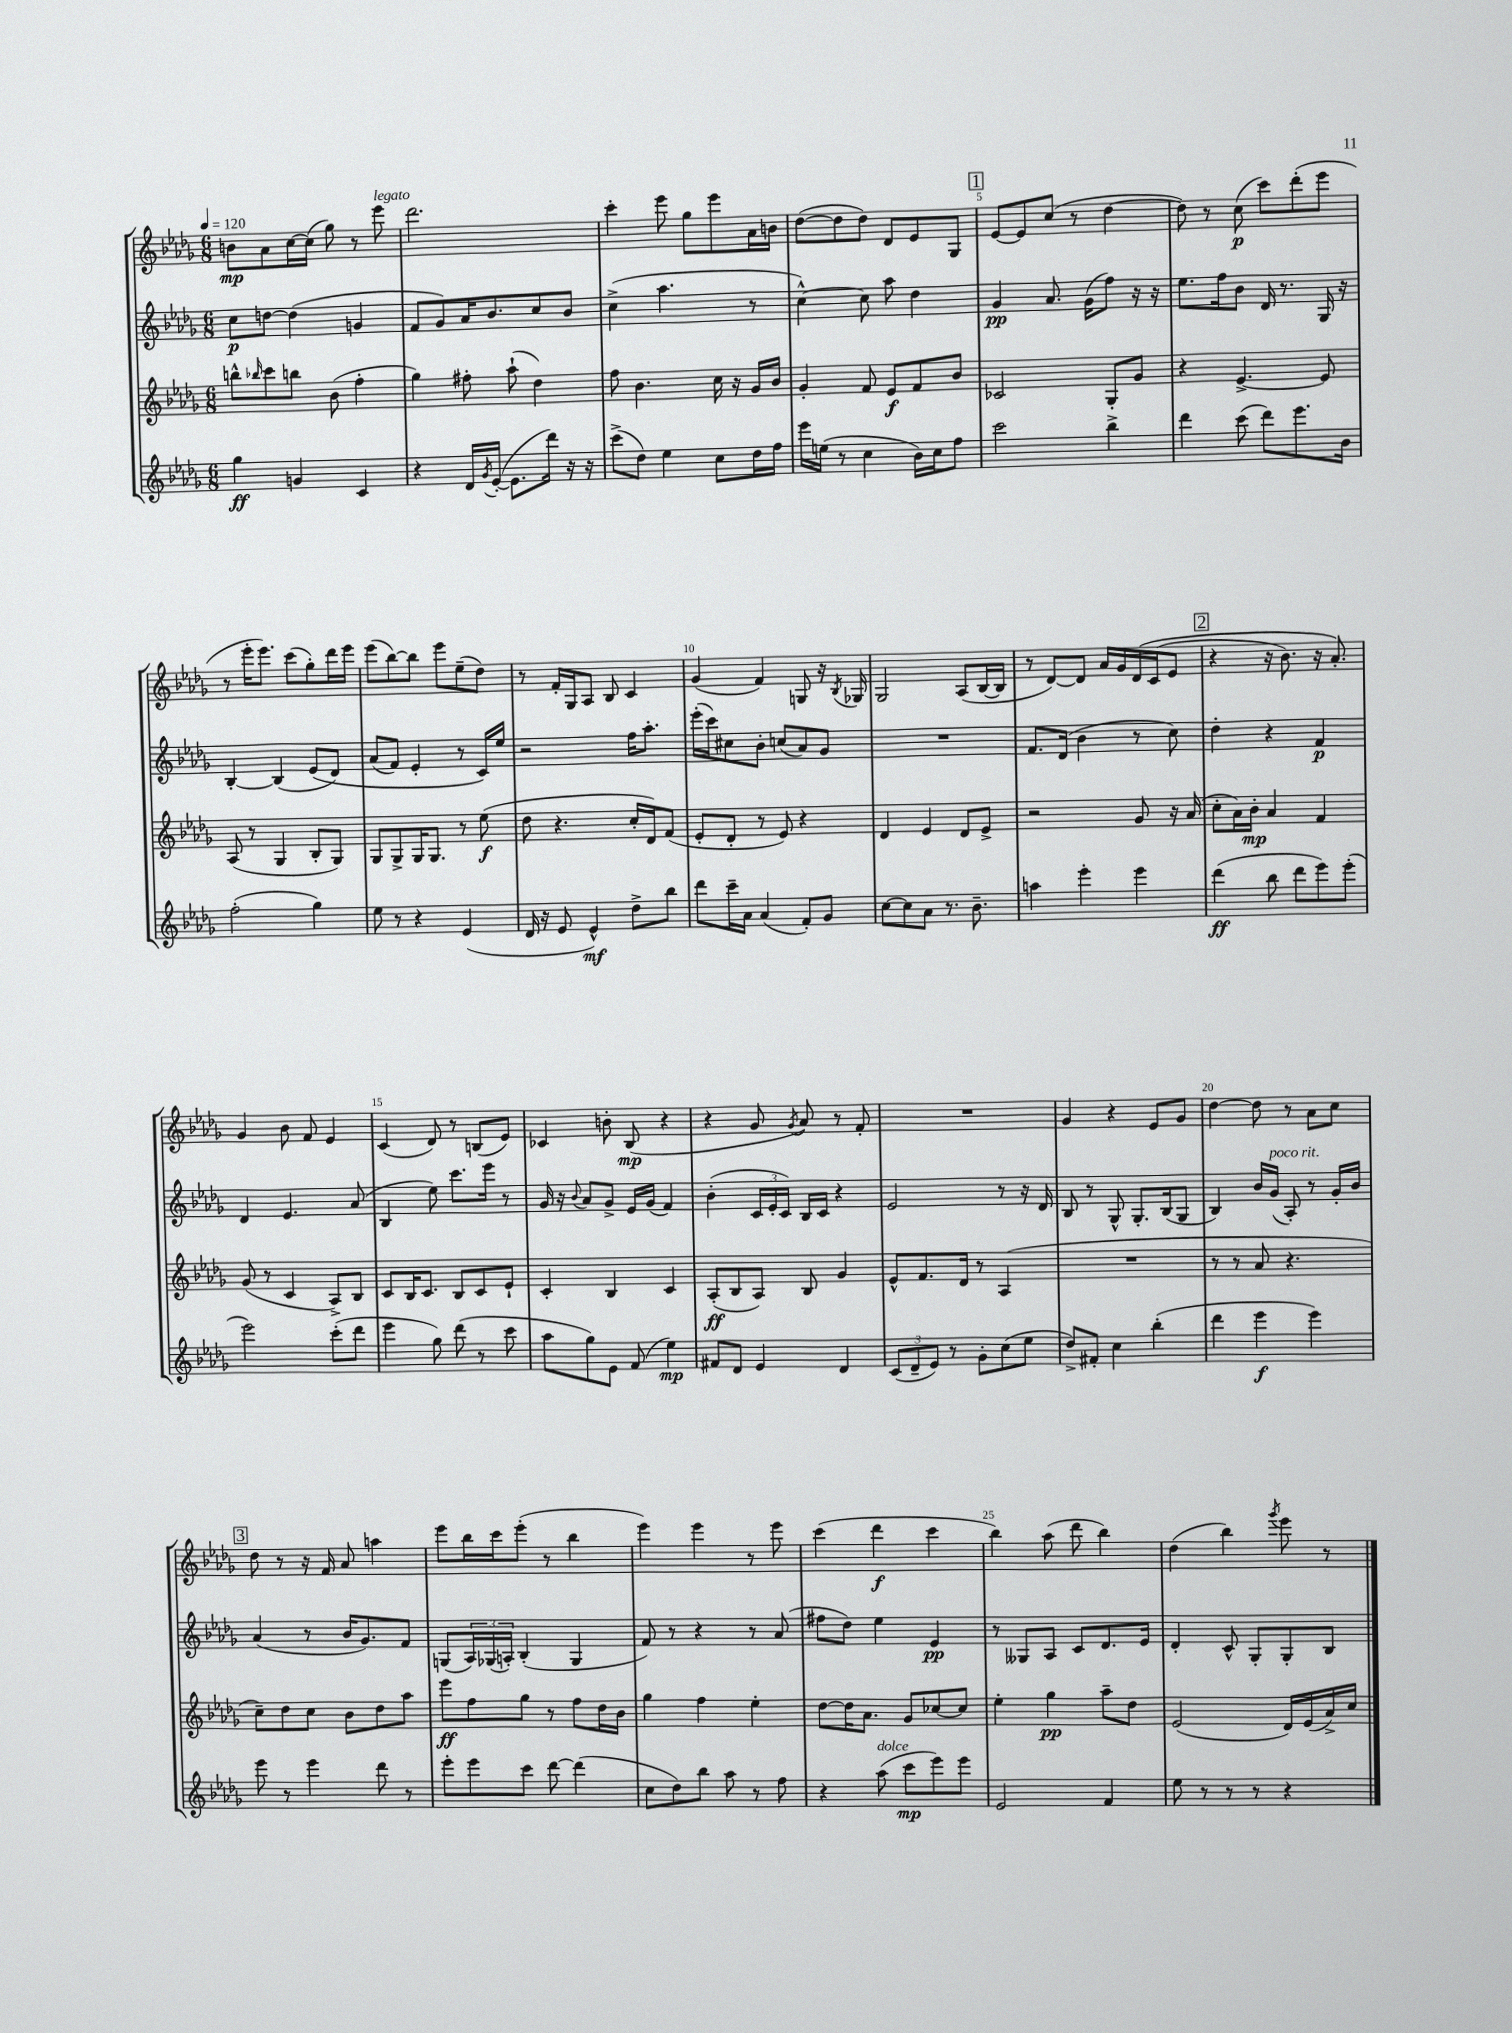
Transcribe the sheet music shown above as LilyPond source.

<<
\new StaffGroup <<
\new Staff = "s0" {
    \clef treble \key des \major \numericTimeSignature \time 6/8 \tempo 4 = 120
    b'8\mp aes'8 c''16~ c''16( ges''8) r8 ees'''8^\markup { \italic "legato" } |
    des'''2. |
    c'''4-. ees'''8 ges''8 ees'''8 aes'16 b'16 |
    des''8~( des''8 des''8) des'8 ees'8 ges8 |
    \mark \markup { \box "1" } ees'8~ ees'8 c''8( r8 des''4~ |
    des''8) r8 c''8\p( c'''8) des'''8-.( ees'''8 |
    r8 ees'''16-. ees'''8.) c'''8( ges''8-.) des'''16 ees'''16 |
    ees'''8( bes''8~) bes''8 ees'''8 ees''8--( des''8) |
    r8 f'16-. ges16 aes8 bes8 c'4 |
    ges'4( f'4) g8 r16 \acciaccatura { bes8 } ges16 |
    ges2 aes8( bes16~ bes16 |
    r8 des'8~) des'8 aes'16 ges'16 des'16\( c'16( ees'8 |
    \mark \markup { \box "2" } r4 r16 bes'8.) r16 aes'8.-.\) |
    ges'4 bes'8 f'8 ees'4 |
    c'4( des'8) r8 b8( ees'8) |
    ces'4 b'8-. bes8\mp( r4 |
    r4 ges'8 \acciaccatura { ges'8 } aes'8) r8 f'8-. |
    R2. |
    ges'4 r4 ees'8 ges'8 |
    des''4~ des''8 r8 aes'8 c''8 |
    \mark \markup { \box "3" } des''8 r8 r16 f'16 aes'8 a''4 |
    ees'''8 bes''16 c'''16 ees'''8-.( r8 bes''4 |
    ees'''4) ees'''4 r8 ees'''8 |
    c'''4( des'''4\f c'''4 |
    bes''4) aes''8( des'''8 bes''4) |
    des''4( bes''4) \acciaccatura { ges'''8 } ees'''8 r8 \bar "|." |
}
\new Staff = "s1" {
    \clef treble \key des \major \numericTimeSignature \time 6/8
    c''8\p d''8~ d''4( g'4 |
    f'8 ges'8) aes'16 bes'8. c''8 bes'8 |
    c''4->( aes''4. r8 |
    c''4~-^) c''8 aes''8 des''4 |
    \mark \markup { \box "1" } ges'4\pp aes'8. ges'16( f''8) r16 r16 |
    ees''8. f''16 bes'8 des'16 r8. ges16 r16 |
    bes4~-. bes4( ees'8\( des'8) |
    aes'8( f'8) ees'4-. r8 c'16\) ees''16 |
    r2 f''16 aes''8.-. |
    ees'''16-.( c'''16) cis''8 bes'8-. c''8( aes'8) ges'8 |
    R2. |
    f'8. des'16( bes'4 r8 c''8) |
    \mark \markup { \box "2" } des''4-. r4 f'4\p |
    des'4 ees'4. aes'8( |
    bes4 ees''8) c'''8. ees'''16 r8 |
    ges'16 r16 \appoggiatura { bes'8 } aes'8 ges'8-> ees'16 ges'16( f'4) |
    bes'4-.( \tuplet 3/2 { c'16 ees'16-. c'16) } bes16 c'16 r4 |
    ees'2 r8 r16 des'16 |
    bes8 r8 ges8-^ ges8.-. bes16( ges8 |
    bes4) bes'16 ges'16^\markup { \italic "poco rit." }( aes8-.) r8 ges'16-. bes'16 |
    \mark \markup { \box "3" } aes'4( r8 bes'16 ges'8.) f'8 |
    g8( \tuplet 3/2 { aes16) ges16( a16-.) } bes4-.( ges4 |
    f'8) r8 r4 r8 aes'8( |
    fis''8 des''8) ees''4 ees'4\pp |
    r8 geses8 aes8 c'8 des'8. ees'16 |
    des'4-. c'8-^ ges8-. ges8-. bes8 \bar "|." |
}
\new Staff = "s2" {
    \clef treble \key des \major \numericTimeSignature \time 6/8
    b''8-^ \grace { bes''16 } c'''8 b''8 bes'8( f''4-. |
    ges''4) fis''8-. aes''8-!( des''4) |
    f''8 bes'4. c''16 r16 ges'16 bes'16 |
    ges'4-. f'8 ees'8\f f'8 bes'8 |
    \mark \markup { \box "1" } ces'2 ges8-. ges'8 |
    r4 ees'4.~-> ees'8 |
    aes8( r8 ges4 bes8-. ges8) |
    ges8 ges8-> ges16 ges8. r8 ees''8\f( |
    des''8 r4. c''16-. des'16) f'8( |
    ees'8-. des'8-. r8 ees'8) r4 |
    des'4 ees'4 des'8 ees'8-> |
    r2 ges'8 r16 aes'16( |
    \mark \markup { \box "2" } c''8-. aes'16) bes'16-.\mp aes'4 f'4 |
    ges'8( r8 c'4 aes8->) bes8 |
    c'8 bes16 c'8. bes8 c'8 ees'8-! |
    c'4-. bes4 c'4 |
    aes8-.\ff( bes8 aes8) bes8 ges'4 |
    ees'8-^ f'8. des'16 r8 aes4( |
    R2. |
    r8 r8 aes'8 r4. |
    \mark \markup { \box "3" } c''8--) des''8 c''8 bes'8 des''8 aes''8 |
    ees'''8\ff f''8 ges''8 r8 f''8 des''16 bes'16 |
    ges''4 f''4 ees''4-. |
    des''8~ des''16 aes'8. ges'8 ces''8~ ces''8 |
    ees''4-. ges''4\pp aes''8-- des''8 |
    ees'2( des'16) ees'16( aes'16->) c''16 \bar "|." |
}
\new Staff = "s3" {
    \clef treble \key des \major \numericTimeSignature \time 6/8
    ges''4\ff g'4 c'4 |
    r4 des'16 \acciaccatura { ges'8 } ees'16~-.( ees'8. des'''16) r16 r16 |
    c'''8->( des''8) ees''4 c''8 des''16 f''16 |
    ees'''16 e''16( r8 c''4 bes'16) c''16 f''8 |
    \mark \markup { \box "1" } c'''2 bes''4-> |
    des'''4 c'''8( des'''8) ees'''8. bes'16 |
    f''2-.( ges''4) |
    ees''8 r8 r4 ees'4( |
    des'16 r16 ees'8 ees'4-^\mf) des''8-> bes''8 |
    des'''8 c'''16-- aes'16 aes'4( f'8-.) ges'8 |
    c''8~ c''8 aes'8 r8. bes'8.-- |
    a''4 ees'''4-. ees'''4 |
    \mark \markup { \box "2" } des'''4\ff( bes''8 des'''8 ees'''8) ees'''8-.( |
    ees'''2) c'''8-.( des'''8 |
    ees'''4 ges''8) des'''8( r8 c'''8 |
    aes''8 ges''8) ees'8 f'8( ees''4\mp) |
    fis'8 des'8 ees'4 des'4 |
    \tuplet 3/2 { c'8( des'8-- ees'8) } r8 ges'8-. c''8( ees''8 |
    des''8->) fis'8-. c''4 bes''4-.( |
    des'''4 ees'''4\f ees'''4) |
    \mark \markup { \box "3" } ees'''8 r8 ees'''4 des'''8 r8 |
    ees'''8-. ees'''8 c'''8 des'''8~ des'''4( |
    c''8 des''8) bes''8 aes''8 r8 f''8 |
    r4 aes''8^\markup { \italic "dolce" }( c'''8\mp ees'''8) ees'''8 |
    ees'2 f'4 |
    ees''8 r8 r8 r8 r4 \bar "|." |
}
>>
>>
\layout { \context { \Score \override BarNumber.break-visibility = ##(#f #t #t) barNumberVisibility = #(every-nth-bar-number-visible 5) } }
